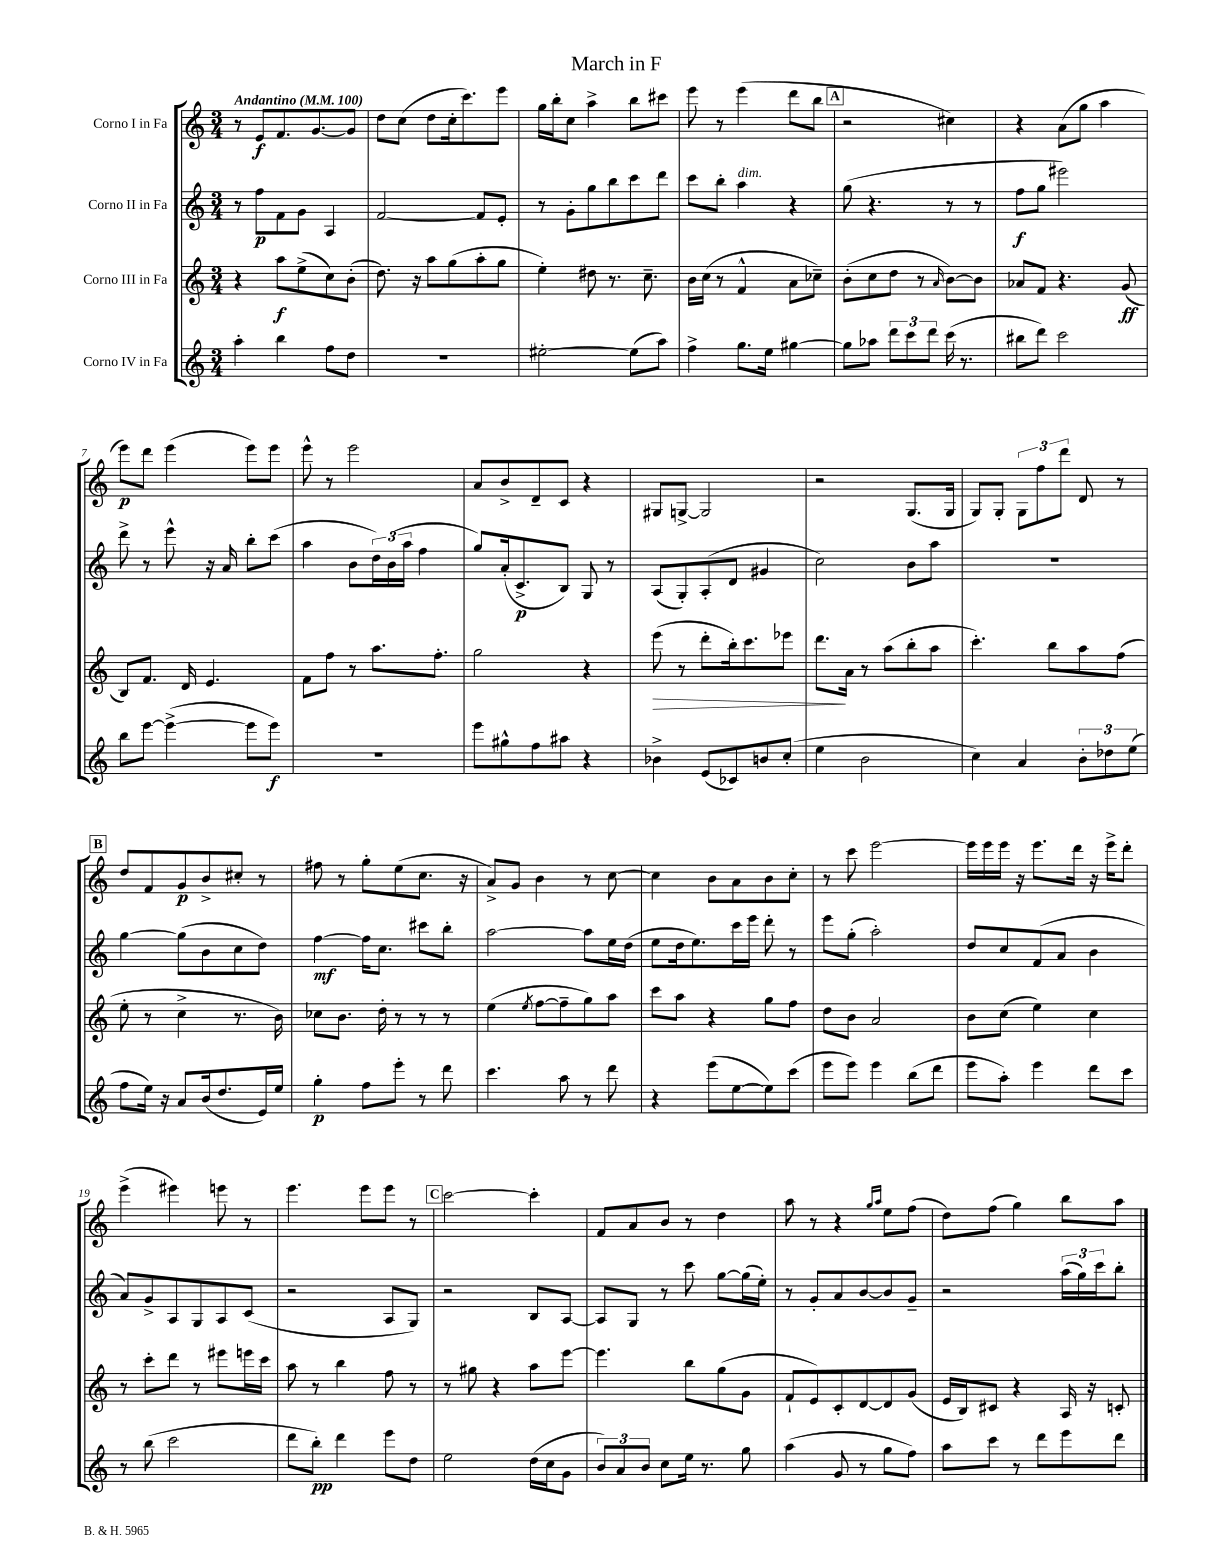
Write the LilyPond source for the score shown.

\header { title = "March in F" }
<<
\new StaffGroup <<
\new Staff = "s0" \with { instrumentName = "Corno I in Fa" } {
    \clef treble \key c \major \numericTimeSignature \time 3/4 \tempo "Andantino" 4 = 100
    r8 e'8\f f'8. g'8.~ g'8 |
    d''8 c''8( d''8 c''16-. c'''8.) e'''8 |
    g''16 b''16-. c''8 a''4-> b''8 cis'''8 |
    e'''8 r8 e'''4( d'''8 b''8 |
    \mark \markup { \box "A" } r2 cis''4) |
    r4 a'8( g''8 a''4 |
    e'''8\p) d'''8 e'''4( e'''8) e'''8 |
    e'''8-^ r8 e'''2 |
    a'8 b'8-> d'8-- c'8 r4 |
    gis8 g8~-> g2 |
    r2 g8.( g16 |
    g8) g8-. \tuplet 3/2 { g8 f''8 d'''8 } d'8 r8 |
    \mark \markup { \box "B" } d''8 f'8 g'8\p b'8-> cis''8-. r8 |
    fis''8 r8 g''8-. e''8( c''8. r16 |
    a'8->) g'8 b'4 r8 c''8~ |
    c''4 b'8 a'8 b'8 c''8-. |
    r8 c'''8 e'''2~ |
    e'''16 e'''16 e'''16 r16 e'''8. d'''16 r16 e'''16-> d'''8-. |
    e'''4->( eis'''4) e'''8 r8 |
    e'''4. e'''8 e'''8 r8 |
    \mark \markup { \box "C" } c'''2~ c'''4-. |
    f'8 a'8 b'8 r8 d''4 |
    a''8 r8 r4 \grace { g''16 a''16 } e''8 f''8( |
    d''8) f''8( g''4) b''8 a''8 \bar "|." |
}
\new Staff = "s1" \with { instrumentName = "Corno II in Fa" } {
    \clef treble \key c \major \numericTimeSignature \time 3/4
    r8 f''8\p f'8 g'8 a4 |
    f'2~ f'8 e'8-. |
    r8 g'8-. g''8 b''8 c'''8 d'''8 |
    c'''8 b''8-. a''4^\markup { \italic "dim." } r4 |
    \mark \markup { \box "A" } g''8( r4. r8 r8 |
    f''8\f g''8 eis'''2) |
    d'''8-> r8 e'''8-^ r16 a'16 b''8-. c'''8( |
    a''4 b'8 \tuplet 3/2 { d''16) b'16( a''16 } f''4 |
    g''8) a'16-.( c'8.->\p b8) g8 r8 |
    a8( g8-.) a8-.( d'8 gis'4 |
    c''2) b'8 a''8 |
    R2. |
    \mark \markup { \box "B" } g''4~ g''8( b'8 c''8 d''8) |
    f''4~\mf f''16 c''8. cis'''8 b''8-. |
    a''2~ a''8 e''16 d''16( |
    e''8 d''16 e''8.) c'''16 e'''16 d'''8-. r8 |
    e'''8 g''8-.( a''2-.) |
    d''8 c''8 f'8( a'8 b'4 |
    a'8) g'8-> a8 g8 a8 c'8( |
    r2 a8 g8) |
    \mark \markup { \box "C" } r2 b8 a8~ |
    a8 g8 r8 c'''8 g''8~ g''16( e''16-.) |
    r8 g'8-. a'8 b'8~ b'8 g'8-- |
    r2 \tuplet 3/2 { a''16( g''16) c'''16 } b''8-. \bar "|." |
}
\new Staff = "s2" \with { instrumentName = "Corno III in Fa" } {
    \clef treble \key c \major \numericTimeSignature \time 3/4
    r4 a''8\f e''8->( c''8) b'8-.( |
    d''8.) r16 a''8 g''8( a''8-. g''8 |
    e''4-.) dis''8 r8. c''8.-- |
    b'16 c''16( r8 f'4-^ a'8 ces''8--) |
    \mark \markup { \box "A" } b'8-.( c''8 d''8 r8 \grace { a'16 } b'8~) b'8 |
    aes'8 f'8 r4. g'8\ff( |
    b8) f'8. d'16 e'4. |
    f'8 f''8 r8 a''8. f''8.-. |
    g''2 r4 |
    e'''8\>( r8 d'''8-. b''16-.) c'''8. ees'''8 |
    d'''8.\! a'16 r8 a''8( b''8-. a''8 |
    c'''4.-.) b''8 a''8 f''8( |
    \mark \markup { \box "B" } e''8-. r8 c''4-> r8. b'16) |
    ces''8 b'8. d''16-. r8 r8 r8 |
    e''4( \acciaccatura { e''8 } f''8~ f''8-- g''8) a''8 |
    c'''8 a''8 r4 g''8 f''8 |
    d''8 b'8 a'2 |
    b'8 c''8( e''4) c''4 |
    r8 c'''8-. d'''8 r8 eis'''8 e'''16 c'''16 |
    a''8 r8 b''4 f''8 r8 |
    \mark \markup { \box "C" } r8 gis''8 r4 a''8 e'''8~ |
    e'''4. b''8 g''8( g'8 |
    f'8-! e'8) c'8-. d'8~ d'8 g'8( |
    e'16 b16) cis'8 r4 a16 r16 c'8-. \bar "|." |
}
\new Staff = "s3" \with { instrumentName = "Corno IV in Fa" } {
    \clef treble \key c \major \numericTimeSignature \time 3/4
    a''4-. b''4 f''8 d''8 |
    R2. |
    eis''2~-. eis''8( a''8) |
    f''4-> g''8. e''16 gis''4~ |
    \mark \markup { \box "A" } gis''8 aes''8 \tuplet 3/2 { d'''8 c'''8 d'''8 } c'''16( r8. |
    bis''8 d'''8) c'''2 |
    b''8 e'''8~ e'''4~->( e'''8 e'''8\f) |
    R2. |
    e'''8 gis''8-^ f''8 ais''8 r4 |
    bes'4-> e'8( ces'8) b'8 c''8-.( |
    e''4 b'2 |
    c''4) a'4 \tuplet 3/2 { b'8-. des''8 e''8( } |
    \mark \markup { \box "B" } f''8 e''16) r16 a'8 b'16( d''8. e'16) e''16 |
    g''4-.\p f''8 e'''8-. r8 d'''8 |
    c'''4. a''8 r8 d'''8 |
    r4 e'''8( e''8~ e''8) c'''8( |
    e'''8 e'''8) e'''4 b''8( d'''8 |
    e'''8 a''8-.) e'''4 d'''8 c'''8 |
    r8 b''8( c'''2 |
    d'''8 b''8-.\pp) d'''4 e'''8 d''8 |
    \mark \markup { \box "C" } e''2 d''16( c''16 g'8 |
    \tuplet 3/2 { b'8) a'8 b'8 } c''8 e''16 r8. g''8 |
    a''4( g'8 r8 g''8 f''8) |
    a''8 c'''8 r8 d'''8 e'''8 d'''8 \bar "|." |
}
>>
>>
